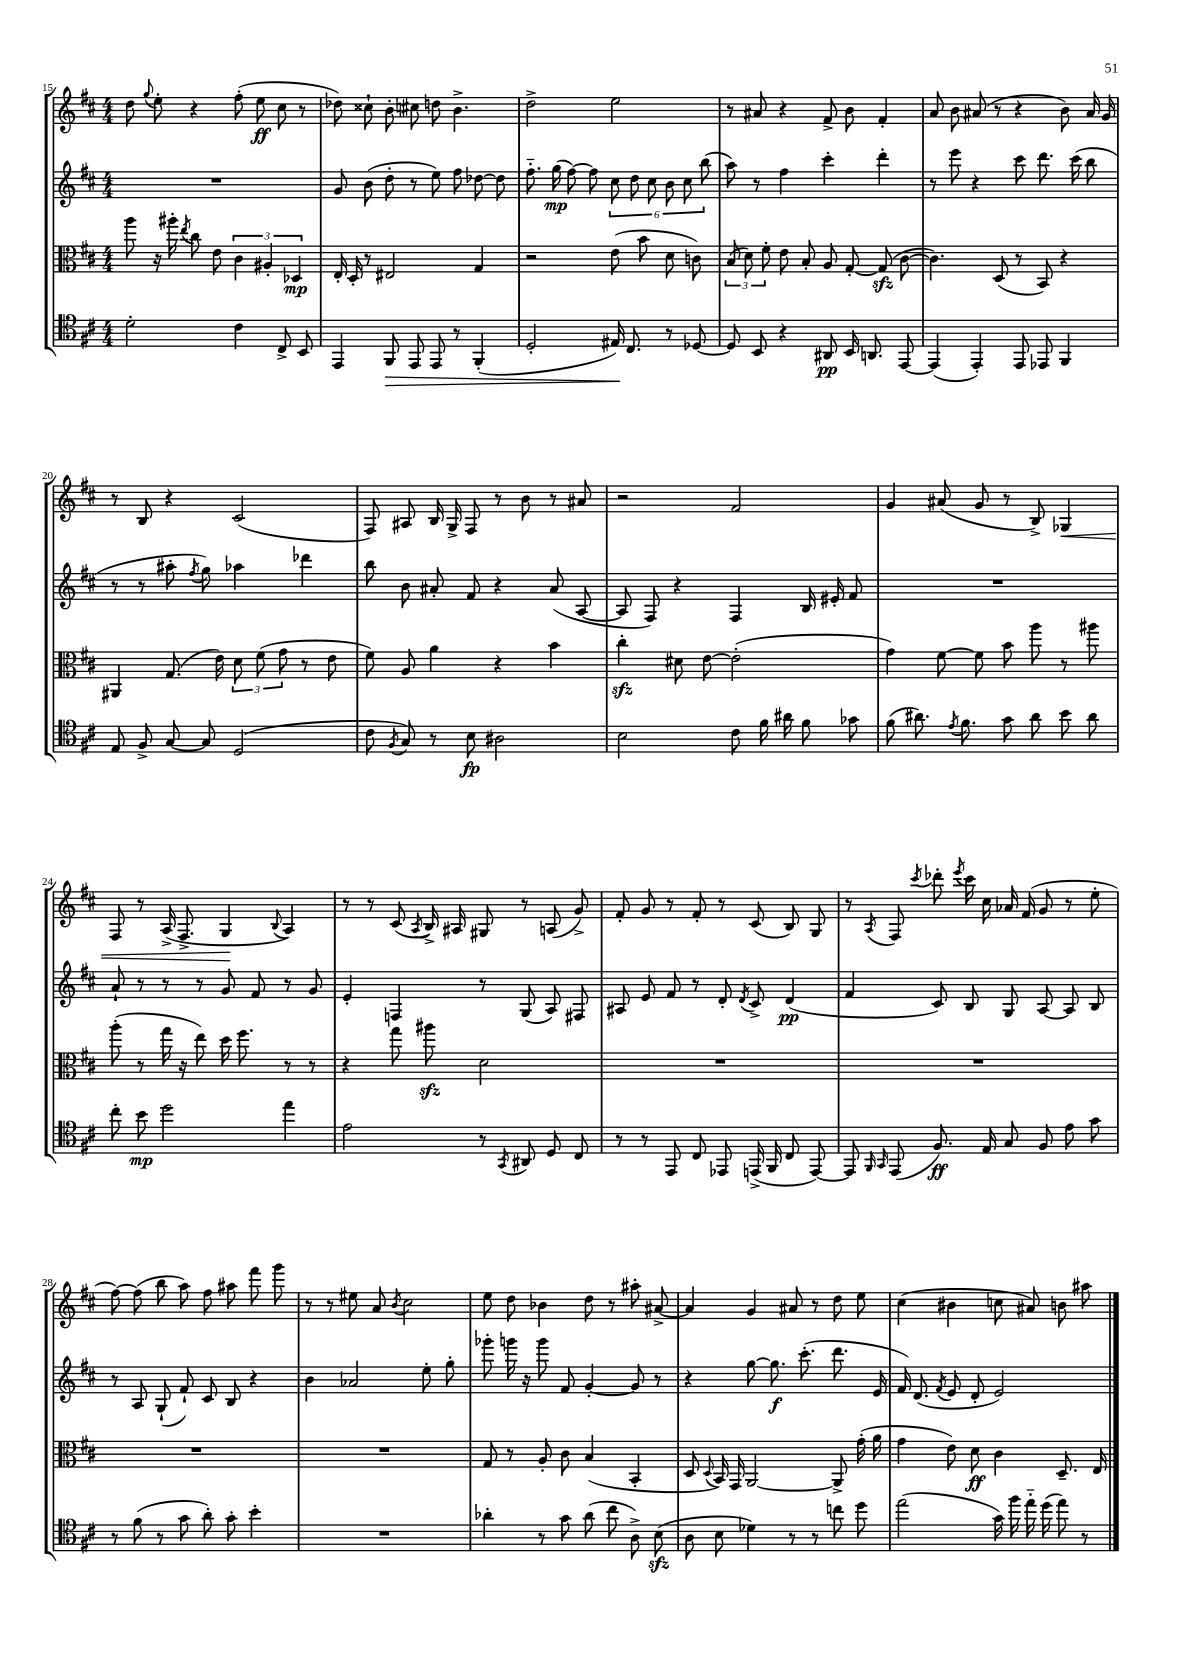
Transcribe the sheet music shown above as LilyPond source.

<<
\new StaffGroup <<
\new Staff = "s0" {
    \clef treble \key d \major \numericTimeSignature \time 4/4
    \autoBeamOff d''8 \appoggiatura { g''8 } e''8-. r4 fis''8-.( e''8\ff cis''8 r8 |
    des''8) cisis''8-! b'8-. cis''8 d''8 b'4.-> |
    d''2-> e''2 |
    r8 ais'8 r4 fis'8-> b'8 fis'4-. |
    a'8 b'8 ais'8( r8 r4 b'8) ais'16 g'16 |
    r8 b8 r4 cis'2( |
    fis8) ais8 b16 g16-> fis8 r8 b'8 r8 ais'8 |
    r2 fis'2 |
    g'4 ais'8( g'8 r8 b8->) ges4\< |
    fis8 r8 a16->( fis8.-> g4\! \appoggiatura { b8 } a4) |
    r8 r8 cis'8( \acciaccatura { a8 } b16->) ais16 gis8 r8 a8( g'8->) |
    fis'8-. g'8 r8 fis'8-. r8 cis'8( b8) g8 |
    r8 \acciaccatura { a8 } fis8 \acciaccatura { cis'''8 } des'''8-. \acciaccatura { e'''8 } cis'''16 cis''16 aes'16 fis'16( g'8 r8 e''8-. |
    fis''8~) fis''8( b''8 a''8) fis''8 ais''8 fis'''8 g'''8 |
    r8 r8 eis''8 a'8 \acciaccatura { b'8 } cis''2 |
    e''8 d''8 bes'4 d''8 r8 ais''8-. ais'8~-> |
    ais'4 g'4 ais'8 r8 d''8 e''8 |
    cis''4( bis'4 c''8 ais'8) b'8 ais''8 \bar "|." |
}
\new Staff = "s1" {
    \clef treble \key d \major \numericTimeSignature \time 4/4
    \autoBeamOff R1 |
    g'8 b'8( d''8-. r8 e''8) fis''8 des''8~ des''8 |
    fis''8.-_ g''16\mp( fis''8~) fis''8 \tuplet 6/4 { cis''8 d''8 cis''8 b'8 cis''8 b''8( } |
    a''8) r8 fis''4 cis'''4-. d'''4-. |
    r8 e'''8 r4 cis'''8 d'''8. cis'''16( b''8 |
    r8 r8 ais''8-. \acciaccatura { fis''8 } g''8) aes''4 des'''4 |
    b''8 b'8 ais'8-. fis'8 r4 ais'8( a8~ |
    a8 fis8) r4 fis4 b16 eis'16-. fis'8 |
    R1 |
    a'8-! r8 r8 r8 g'8 fis'8 r8 g'8 |
    e'4-. f4 r8 g8( a8) fis8 |
    ais8 e'8 fis'8 r8 d'8-. \acciaccatura { d'8 } cis'8-> d'4\pp( |
    fis'4 cis'8) b8 g8 a8~ a8 b8 |
    r8 a8 g8-!( fis'8-!) cis'8 b8 r4 |
    b'4 aes'2 e''8-. g''8-. |
    ges'''8-. g'''16 r16 g'''8 fis'8 g'4~-. g'8 r8 |
    r4 g''8~ g''8.\f cis'''8.-.( d'''8. e'16 |
    fis'16) d'8.( \acciaccatura { fis'8 } e'8 d'8-. e'2) \bar "|." |
}
\new Staff = "s2" {
    \clef alto \key d \major \numericTimeSignature \time 4/4
    \autoBeamOff a''8 r16 ais''16-. \acciaccatura { e''8 } cis''8 e'8 \tuplet 3/2 { cis'4 ais4-. des4\mp } |
    e16-. d16-. r8 eis2 g4 |
    r2 e'8( b'8 d'8 c'8) |
    \tuplet 3/2 { b8( d'8) fis'8-. } e'8 b8-. a8 g8~-. g8\sfz( cis'8~ |
    cis'4.) d8( r8 b,8) r4 |
    ais,4 g8.( e'16) \tuplet 3/2 { d'8 fis'8( g'8 } r8 e'8 |
    fis'8) a8 a'4 r4 b'4 |
    cis''4-.\sfz dis'8 e'8~ e'2-.( |
    g'4) fis'8~ fis'8 b'8 a''8 r8 ais''8 |
    a''8-.( r8 g''16 r16 e''8) d''16 fis''8. r8 r8 |
    r4 g''8 ais''8\sfz d'2 |
    R1 |
    R1 |
    R1 |
    R1 |
    g8 r8 a8-. cis'8 b4( b,4-. |
    d8 \appoggiatura { d8 } b,16) g,16 a,2~ a,8-> g'16-.( a'16 |
    g'4 e'8) d'8\ff cis'4 d8.-- e16 \bar "|." |
}
\new Staff = "s3" {
    \clef tenor \key d \major \numericTimeSignature \time 4/4
    \autoBeamOff d'2-. cis'4 cis8-> b,8 |
    e,4 fis,8\> e,8 e,8 r8 fis,4-.( |
    d2-. eis16\!) cis8. r8 des8~ |
    des8 b,8 r4 ais,8\pp b,16 a,8. e,8~ |
    e,4( e,4-.) e,8 ees,8 fis,4 |
    e8 fis8-> g8~ g8 d2( |
    cis'8 \acciaccatura { fis8 } g8) r8 b8\fp ais2 |
    b2 cis'8 fis'16 ais'16 fis'8 ges'8 |
    fis'8( ais'8.) \acciaccatura { e'8 } fis'8. g'8 ais'8 b'8 ais'8 |
    cis''8-. b'8\mp d''2 e''4 |
    e'2 r8 \acciaccatura { g,8 } ais,8 d8 cis8 |
    r8 r8 e,8 cis8 ees,8 e,16->( fis,16 cis8 e,8~) |
    e,8 \grace { fis,16 g,16 } e,8( fis8.\ff) e16 g8 fis8 e'8 g'8 |
    r8 fis'8( r8 g'8 a'8-.) g'8-. b'4-. |
    R1 |
    aes'4-. r8 g'8 aes'8( cis''8 a8->) b8\sfz( |
    a8 b8 des'4) r8 r8 c''8 d''8 |
    e''2( g'16) fis''16 e''16-_ d''16( e''8) r8 \bar "|." |
}
>>
>>
\layout { \context { \Score currentBarNumber = #15 } }
